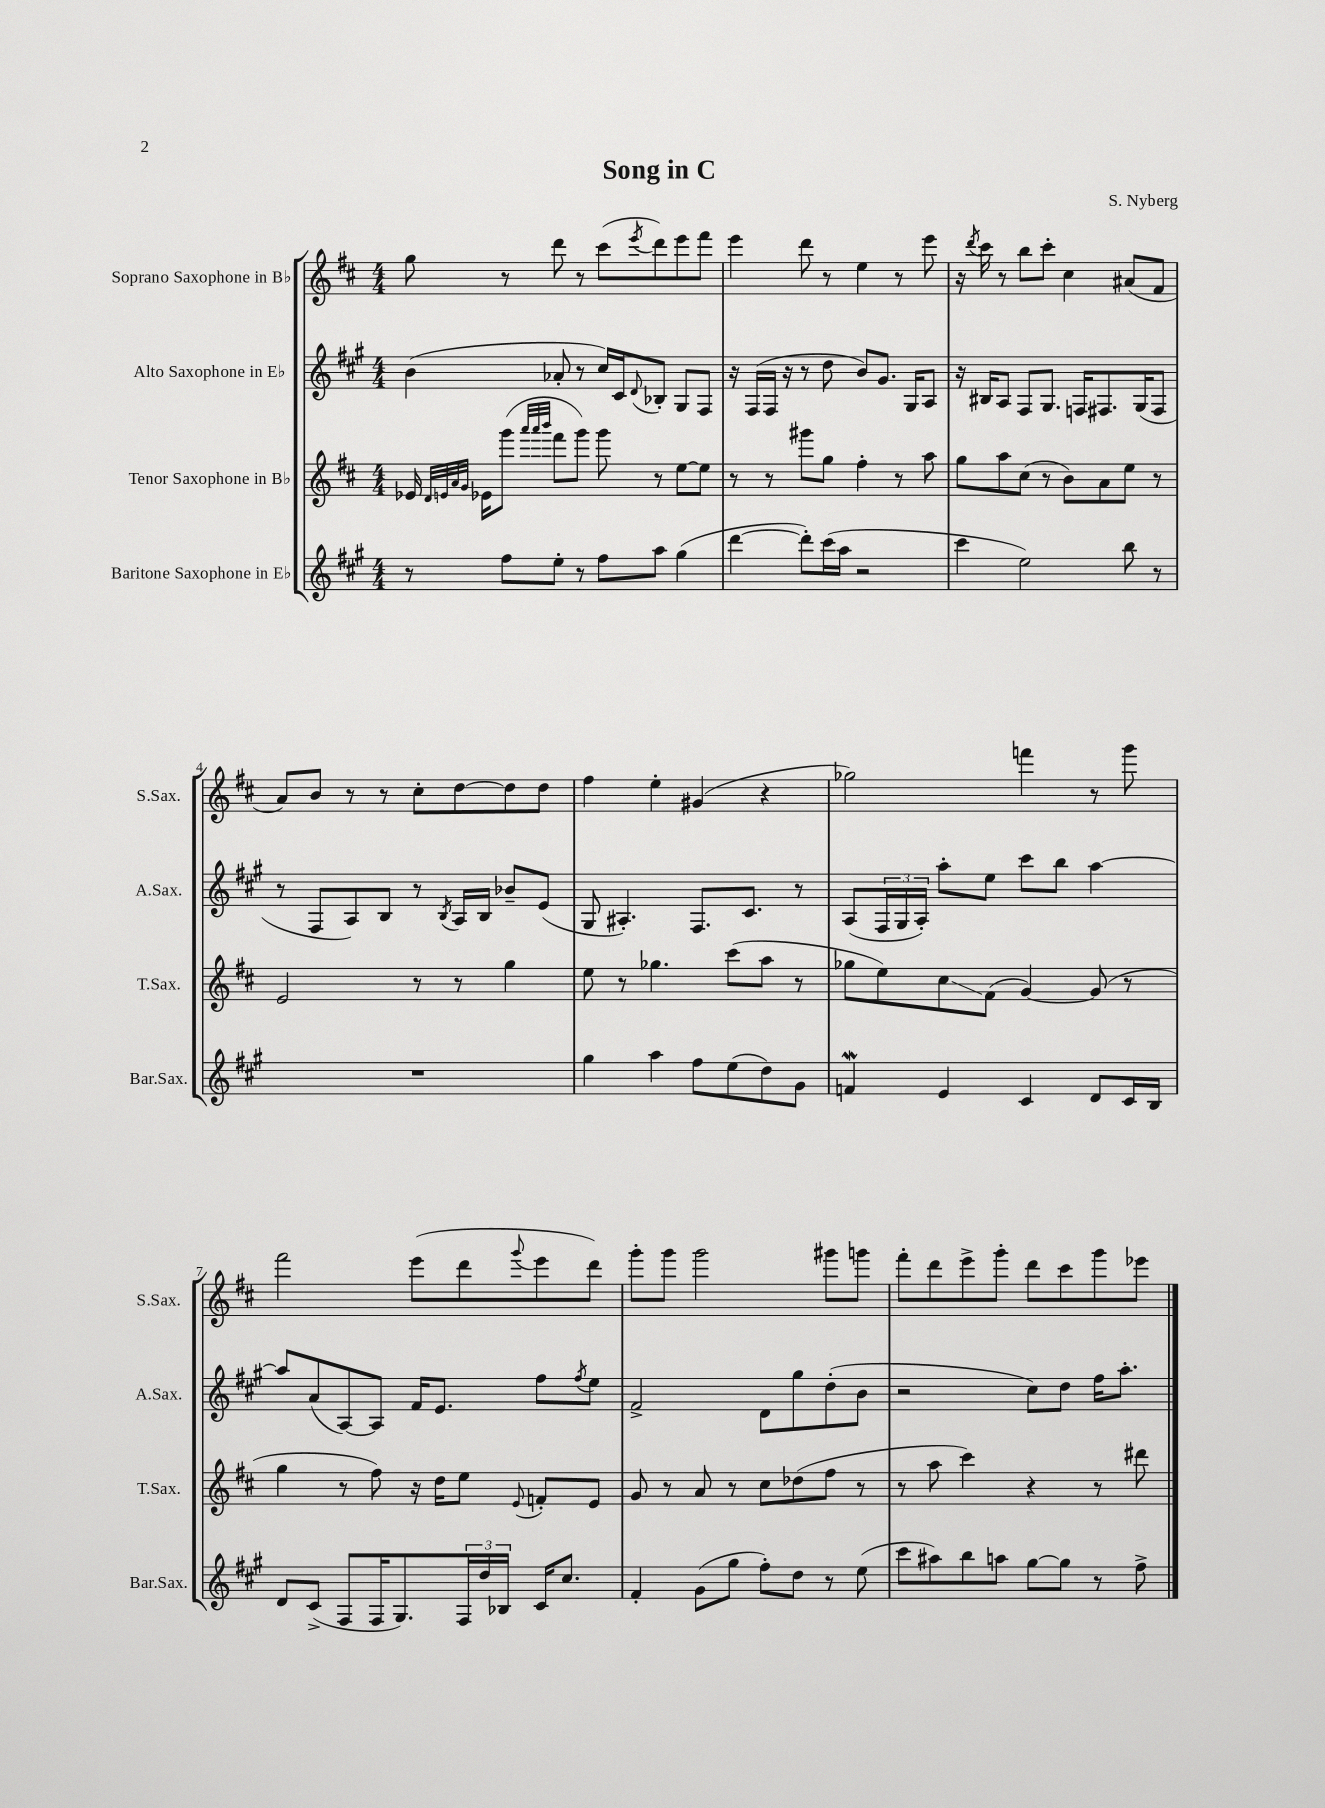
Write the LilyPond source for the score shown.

\header { title = "Song in C" composer = "S. Nyberg" }
<<
\new StaffGroup <<
\new Staff = "s0" \with { instrumentName = "Soprano Saxophone in Bb" shortInstrumentName = "S.Sax." } {
    \clef treble \key d \major \numericTimeSignature \time 4/4
    g''8 r8 d'''8 r8 cis'''8( \acciaccatura { e'''8 } d'''8) e'''8 fis'''8 |
    e'''4 d'''8 r8 e''4 r8 e'''8 |
    r16 \acciaccatura { d'''8 } cis'''16 r8 b''8 cis'''8-. cis''4 ais'8( fis'8 |
    a'8) b'8 r8 r8 cis''8-. d''8~ d''8 d''8 |
    fis''4 e''4-. gis'4( r4 |
    ges''2) f'''4 r8 g'''8 |
    fis'''2 e'''8( d'''8 \appoggiatura { g'''8 } e'''8 d'''8) |
    g'''8-. g'''8 g'''2 gis'''8 g'''8 |
    fis'''8-. d'''8 e'''8-> g'''8-. d'''8 cis'''8 g'''8 ees'''8 \bar "|." |
}
\new Staff = "s1" \with { instrumentName = "Alto Saxophone in Eb" shortInstrumentName = "A.Sax." } {
    \clef treble \key a \major \numericTimeSignature \time 4/4
    b'4( aes'8-. r8 cis''16) cis'16 \appoggiatura { d'8 } bes8-. gis8 fis8 |
    r16 fis16( fis16 r16 r8 d''8 b'8) gis'8. gis16 a8 |
    r16 bis16 a8 fis8 gis8. f16 fis8. gis16( fis8 |
    r8 fis8 a8) b8 r8 \acciaccatura { b8 } a16 b16 bes'8-- e'8( |
    gis8 ais4.-.) fis8. cis'8. r8 |
    a8( \tuplet 3/2 { fis16 gis16 a16-.) } a''8-. e''8 cis'''8 b''8 a''4~ |
    a''8 a'8( a8~) a8 fis'16 e'8. fis''8 \acciaccatura { fis''8 } e''8 |
    fis'2-> d'8 gis''8 d''8-.( b'8 |
    r2 cis''8) d''8 fis''16 a''8.-. \bar "|." |
}
\new Staff = "s2" \with { instrumentName = "Tenor Saxophone in Bb" shortInstrumentName = "T.Sax." } {
    \clef treble \key d \major \numericTimeSignature \time 4/4
    ees'16 \grace { d'32 e'32 a'32 g'32 } ees'16 g'''8( \grace { a'''32 a'''32 b'''32 } fis'''8 g'''8) g'''8 r8 e''8~ e''8 |
    r8 r8 gis'''8 g''8 fis''4-. r8 a''8 |
    g''8 a''8 cis''8( r8 b'8) a'8 e''8 r8 |
    e'2 r8 r8 g''4 |
    e''8 r8 ges''4. cis'''8( a''8 r8 |
    ges''8 e''8) cis''8\glissando fis'8( g'4~) g'8( r8 |
    g''4 r8 fis''8) r16 d''16 e''8 \appoggiatura { e'8 } f'8-. e'8 |
    g'8 r8 a'8 r8 cis''8 des''8( fis''8 r8 |
    r8 a''8 cis'''4) r4 r8 dis'''8 \bar "|." |
}
\new Staff = "s3" \with { instrumentName = "Baritone Saxophone in Eb" shortInstrumentName = "Bar.Sax." } {
    \clef treble \key a \major \numericTimeSignature \time 4/4
    r8 fis''8 e''8-. r8 fis''8 a''8 gis''4( |
    d'''4~ d'''8-.) cis'''16( a''16 r2 |
    cis'''4 e''2) b''8 r8 |
    R1 |
    gis''4 a''4 fis''8 e''8( d''8) gis'8 |
    f'4\mordent e'4 cis'4 d'8 cis'16 b16 |
    d'8 cis'8->( fis8 fis16 gis8.) \tuplet 3/2 { fis16 d''16 bes16 } cis'16 cis''8. |
    fis'4-. gis'8( gis''8 fis''8-.) d''8 r8 e''8( |
    cis'''8 ais''8) b''8 a''8 gis''8~ gis''8 r8 fis''8-> \bar "|." |
}
>>
>>
